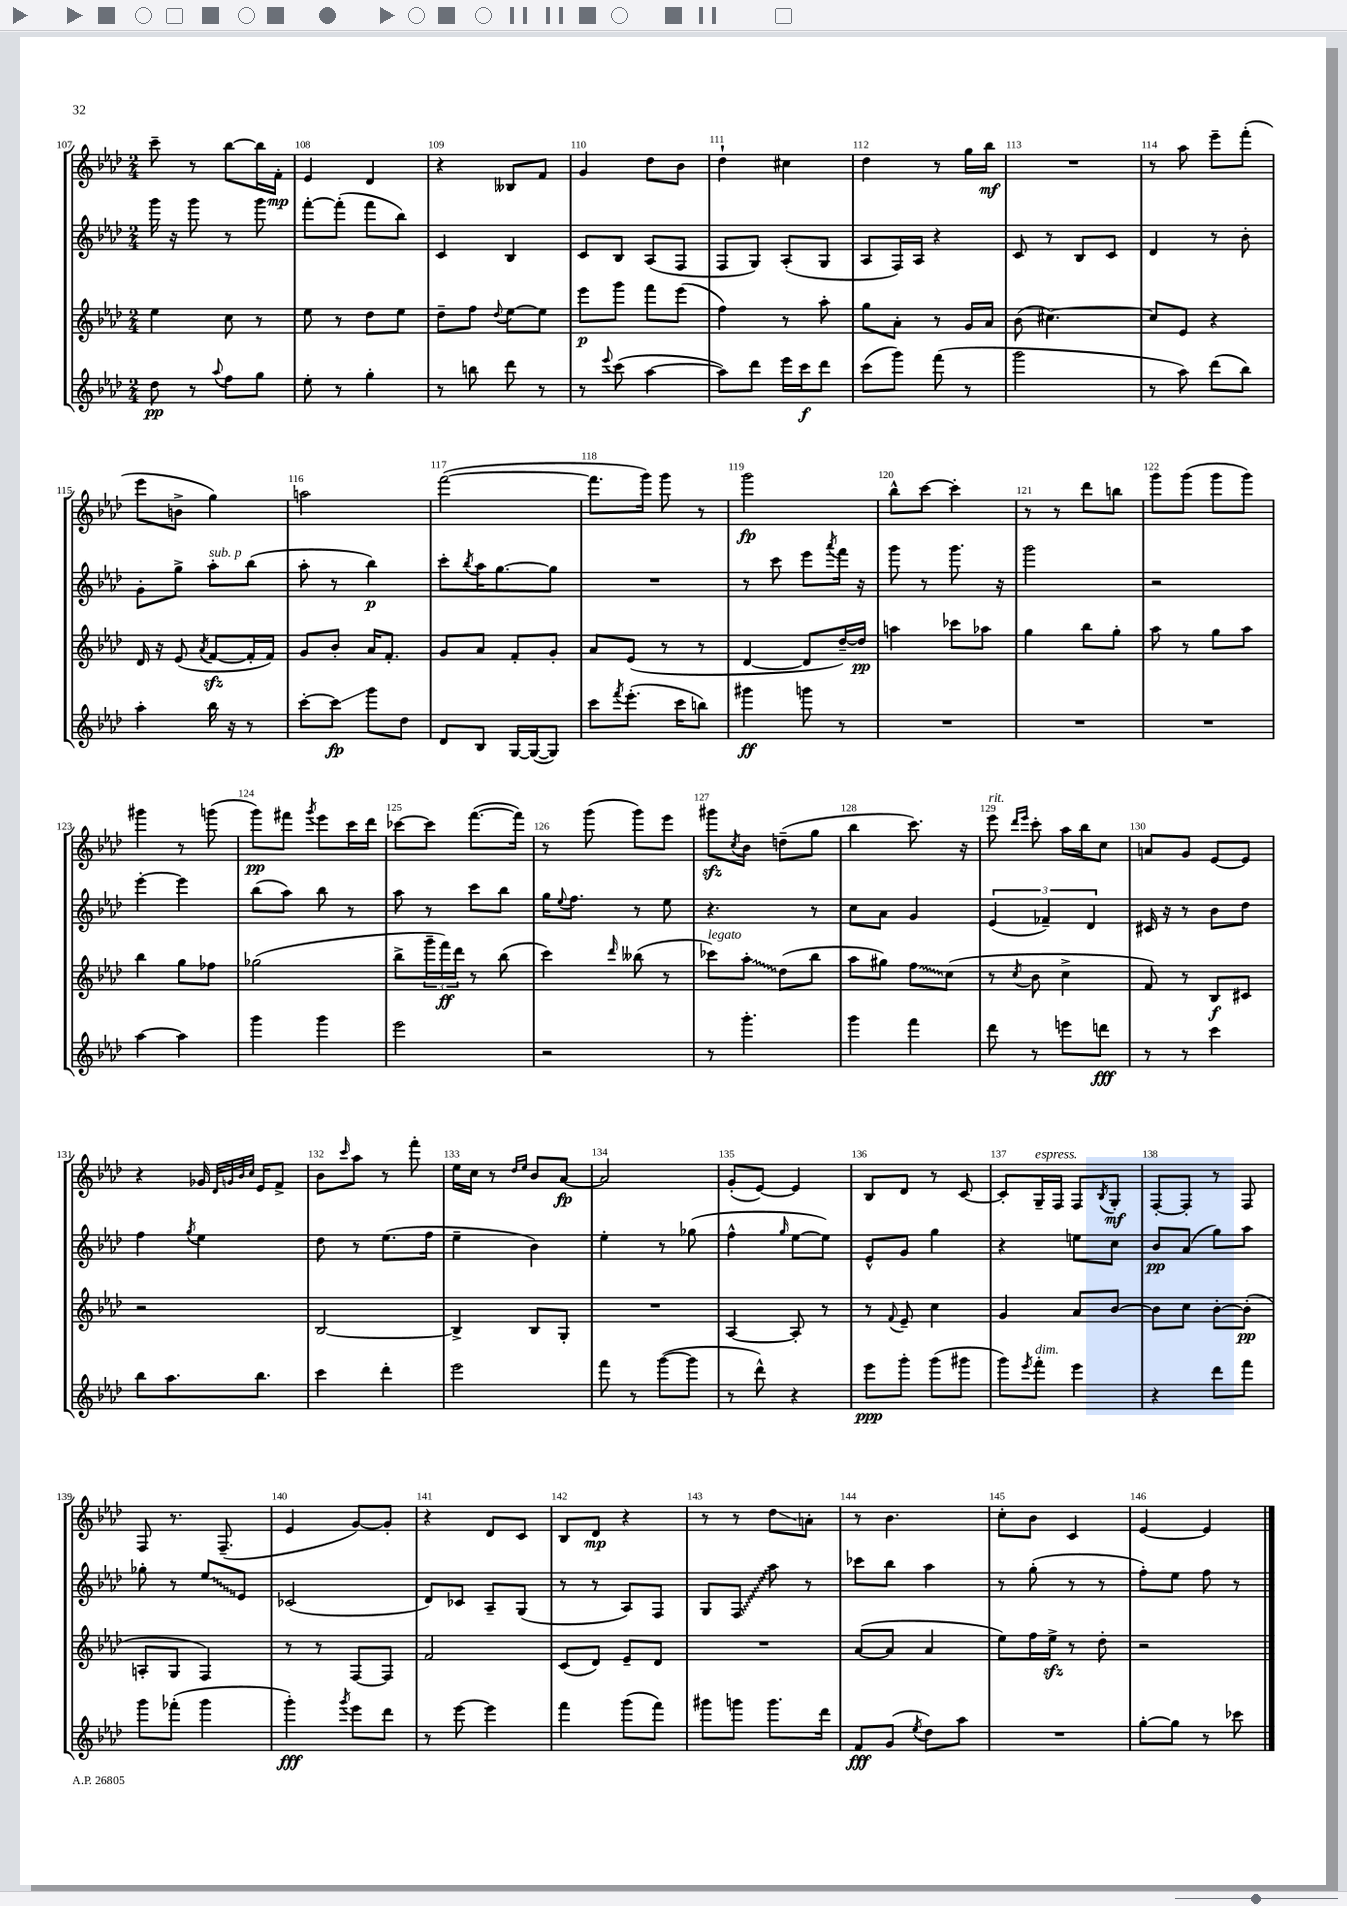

**kern	**kern	**kern	**kern
*staff4	*staff3	*staff2	*staff1
*clefG2	*clefG2	*clefG2	*clefG2
*k[b-e-a-d-]	*k[b-e-a-d-]	*k[b-e-a-d-]	*k[b-e-a-d-]
*M2/4	*M2/4	*M2/4	*M2/4
8dd-\	4ee-\	16ggg\	8ccc~\
.	.	16r	.
8r	.	8ggg\	8r
8qqaa-/	.	.	.
8ff\L	8cc\	8r	[8bb-\L
8gg\J	8r	8ggg\	16bb-\]L
.	.	.	16f'\JJ
=	=	=	=
8ee-'\	8ee-\	[8fff'\L	4e-/
8r	8r	(8fff'\]J	.
4gg'\	8dd-\L	8fff\L	4d-/
.	8ee-\J	8bb-\J)	.
=	=	=	=
8r	8dd-~\L	4c/	4r
8bb\	8ff\J	.	.
.	8qqdd-/	.	.
8ddd-\	[8ee-\L	4B-/	8B--/L
8r	8ee-\]J	.	8f/J
=	=	=	=
8r	8eee-\L	8c/L	4g/
8qqeee-/	.	.	.
(8ccc\	8ggg\J	8B-/J	.
[4aa-\	8fff\L	(8A-/L	8dd-\L
.	(8eee-\J	8F/J	8b-\J
=	=	=	=
8aa-\]L)	4ff\)	8F/L	4dd-`\
8ddd-\J	.	8G/J)	.
16eee-\LL	8r	(8A-'/L	4cc#\
16ccc\J	.	.	.
8ddd-\J	8aa-'\	8G/J	.
=	=	=	=
(8ccc\L	8gg\L	8A-/L	4dd-\
8ggg\J)	8a-'\J	16F/L)	.
.	.	16A-/JJ	.
(8fff\	8r	4r	8r
8r	16g/LL	.	16gg\LL
.	16a-/JJ	.	16bb-\JJ
=	=	=	=
2ggg\	(8b-\	8c/	2r
.	[4.cc#\)	8r	.
.	.	8B-/L	.
.	.	8c/J	.
=	=	=	=
8r	8cc#/]L	4d-/	8r
8aa-\)	8e-/J	.	8aa-\
(8ddd-\L	4r	8r	8eee-~\L
8bb-\J)	.	8b-'\	(8fff'\J
=	=	=	=
4aa-'\	16d-/	8g'\L	8eee-\L
.	16r	.	.
.	(8e-/	8gg^\J	8b^\J
.	8qa-/	.	.
16bb-\	[8f/L	8aa-'\L	4gg\)
16r	.	.	.
8r	16f'/]L	(8bb-\J	.
.	16f/JJ)	.	.
=	=	=	=
[8ccc'\L	8g/L	8aa-'\	2aa\
8ccc\]J	8b-'/J	8r	.
8ggg\L	16a-/LK	4bb-\)	.
.	8.f'/J	.	.
8dd-\J	.	.	.
=	=	=	=
8d-/L	8g/L	8ccc'\L	([2fff\
.	.	8qbb-/	.
8B-/J	8a-/J	16aa-\K	.
.	.	[8.gg\	.
[16G/LL	8f'/L	.	.
(16G/_J	.	.	.
8G/]J)	8g'/J	8gg\]J	.
=	=	=	=
8ccc\L	8a-/L	2r	8.fff\]L
8qfff/	.	.	.
(8.eee-'\J	(8e-/J	.	.
.	.	.	16ggg\Jk)
.	8r	.	8ggg\
16ccc\LK	.	.	.
8bb\J)	8r	.	8r
=	=	=	=
4ggg#\	[4d-/	8r	2ggg\
.	.	8ccc\	.
8ggg\	8d-/]L	8eee-\L	.
.	.	8qaaa-/	.
8r	[16dd-~/L)	16fff\Jk	.
.	16dd-/]JJ	16r	.
=	=	=	=
2r	4aa\	8ggg\	8bb-^^\L
.	.	8r	[8ccc\J
.	8ccc-\L	8.ggg\	4ccc'\]
.	8aa-\J	.	.
.	.	16r	.
=	=	=	=
2r	4gg\	2ggg\	8r
.	.	.	8r
.	8bb-\L	.	8ddd-\L
.	8gg'\J	.	8bb\J
=	=	=	=
2r	8aa-\	2r	8ggg\L
.	8r	.	(8ggg\J
.	8gg\L	.	8ggg\L
.	8aa-\J	.	8ggg\J)
=	=	=	=
[4aa-\	4bb-\	[4eee-'\	4ggg#\
4aa-\]	8gg\L	4eee-\]	8r
.	8ff-\J	.	(8ggg\
=	=	=	=
4ggg\	(2gg-\	(8bb-\L	8ggg\L)
.	.	8aa-\J)	8fff#\J
.	.	.	8qggg/
4ggg\	.	8bb-\	8eee-\L
.	.	8r	16ccc\L
.	.	.	16ddd-\JJ
=	=	=	=
2eee-\	8bb-^\L	8aa-\	[8ccc-\L
.	24ggg~\L	8r	8ccc-\]J
.	24fff\)	.	.
.	24ddd-\JJ	.	.
.	8r	8ccc\L	([8.fff\L
.	(8bb-\	8bb-\J	.
.	.	.	16fff\]Jk)
=	=	=	=
2r	4ccc\)	16gg\LK	8r
.	.	8qqee-/	.
.	.	8.ff\J	.
.	.	.	(8ggg\
.	16qqddd-/	.	.
.	(8bb--\	8r	8ggg\L)
.	8r	8ee-\	8eee-\J
=	=	=	=
8r	8ccc-\L)	4.r	8ggg#\L
.	.	.	8qcc/
4.ggg'\	8aa-'\J	.	8b-\J
.	(8dd-\L	.	(8dd~\L
.	8bb-\J	8r	8gg\J
=	=	=	=
4ggg\	8aa-\L	8cc\L	4bb-\
.	8gg#\J)	8a-\J	.
4fff\	8ff\L	4g/	8.ccc\)
.	(8cc\J	.	.
.	.	.	16r
=	=	=	=
8ddd-\	8r	(6e-/	8eee-\
.	.	.	16qqddd-/LL
.	8qcc/	.	16qqeee-/JJ
8r	8b-\	.	8ccc'\
.	.	6f-~/)	.
8eee\L	4cc^\	.	16aa-\LL
.	.	.	16bb-\J
.	.	6d-/	.
8ddd\J	.	.	8cc\J
=	=	=	=
8r	8f/)	16c#/	8a/L
.	.	16r	.
8r	8r	8r	8g/J
4ccc\	8B-/L	8b-\L	[8e-/L
.	8c#/J	8dd-\J	8e-/]J
=	=	=	=
8bb-\L	2r	4ff\	4r
8.aa-\	.	.	.
.	.	8qgg/	.
.	.	4ee-\	16g-/
.	.	.	32qqd-/LLL
.	.	.	32qqg/
.	.	.	32qqb-/
.	.	.	32qqcc/JJJ
8.bb-\J	.	.	16e-/LK
.	.	.	8f^/J
=	=	=	=
4ccc\	[2B-/	8dd-\	8b-\L
.	.	.	16qqccc/
.	.	8r	8aa-\J
4ddd-'\	.	(8.ee-\L	8r
.	.	.	8fff'\
.	.	16ff\Jk	.
=	=	=	=
2eee-\	4B-^/]	4ee-~\	16ee-\LL
.	.	.	16cc\JJ
.	.	.	8r
.	.	.	16qqdd-/LL
.	.	.	16qqee-/JJ
.	8B-/L	4b-\)	8b-/L
.	8G'/J	.	[8a-/J
=	=	=	=
8fff\	2r	4ee-'\	2a-/]
8r	.	.	.
([8ggg\L	.	8r	.
8ggg\]J	.	(8gg-\	.
=	=	=	=
8r	[4A-/	4ff^^\	(8g'/L
8ddd-^^\)	.	.	[8e-/J)
.	.	16qqgg/	.
4r	8A-'/]	[8ee-\L	4e-/]
.	8r	8ee-\]J)	.
=	=	=	=
8eee-\L	8r	8e-^^/L	8B-/L
.	8qqf/	.	.
8ggg'\J	8e-~/	8g/J	8d-/J
(8ggg\L	4cc\	4gg\	8r
8ggg#\J	.	.	[8c/
=	=	=	=
8ggg\L)	4g/	4r	8c'/]L
8qeee-/	.	.	.
8fff'\J	.	.	16G~/L
.	.	.	16F/JJ
4eee-\	8a-/L	8ee\L	8F/L
.	.	.	8qB-/
.	[8b-/J	8cc\J	8G'/J
=	=	=	=
4r	8b-\]L	8b-/L	[8F'/L
.	8cc\J	(8a-/J	8F'/]J
8ddd-\L	[8b-'\L	8gg\L)	8r
8fff\J	(8b-'\]J	8aa-\J	8F/
=	=	=	=
8ggg\L	8A'/L	8gg-'\	8F/
(8fff-'\J	8G/J	8r	8.r
4ggg\	4F/)	8ee-/L	.
.	.	.	(8.F~/
.	.	8e-/J	.
=	=	=	=
4ggg'\)	8r	(2c-/	4e-/
.	8r	.	.
8qggg/	.	.	.
8eee-\L	[8F/L	.	[8g/L)
8ddd-\J	8F/]J	.	8g'/]J
=	=	=	=
8r	2f/	8d-/L)	4r
[8eee-\	.	8c-/J	.
4eee-\]	.	8A-~/L	8d-/L
.	.	(8G/J	8c/J
=	=	=	=
4fff\	(8c/L	8r	8B-/L
.	8d-/J)	8r	8d-/J
(8ggg\L	8e-~/L	8A-/L)	4r
8fff\J)	8d-/J	8F/J	.
=	=	=	=
8ggg#\L	2r	8G/L	8r
8ggg\J	.	8F/J	8r
8.ggg\L	.	8aa-\	8dd-\L
.	.	8r	8a'\J
16ddd-\Jk	.	.	.
=	=	=	=
8f/L	([8a-/L	8ccc-\L	8r
(8g/J	8a-/]J	8bb-\J	4.b-\
8qee-/	.	.	.
8dd-\L)	4a-/	4aa-\	.
8aa-\J	.	.	.
=	=	=	=
2r	8ee-\L)	8r	8cc'\L
.	16ff\L	(8gg'\	8b-\J
.	16ee-^\JJ	.	.
.	8r	8r	4c/
.	8dd-'\	8r	.
=	=	=	=
[8gg'\L	2r	8ff'\L)	[4e-/
8gg\]J	.	8ee-\J	.
8r	.	8ff\	4e-/]
8ccc-\	.	8r	.
==	==	==	==
*-	*-	*-	*-
